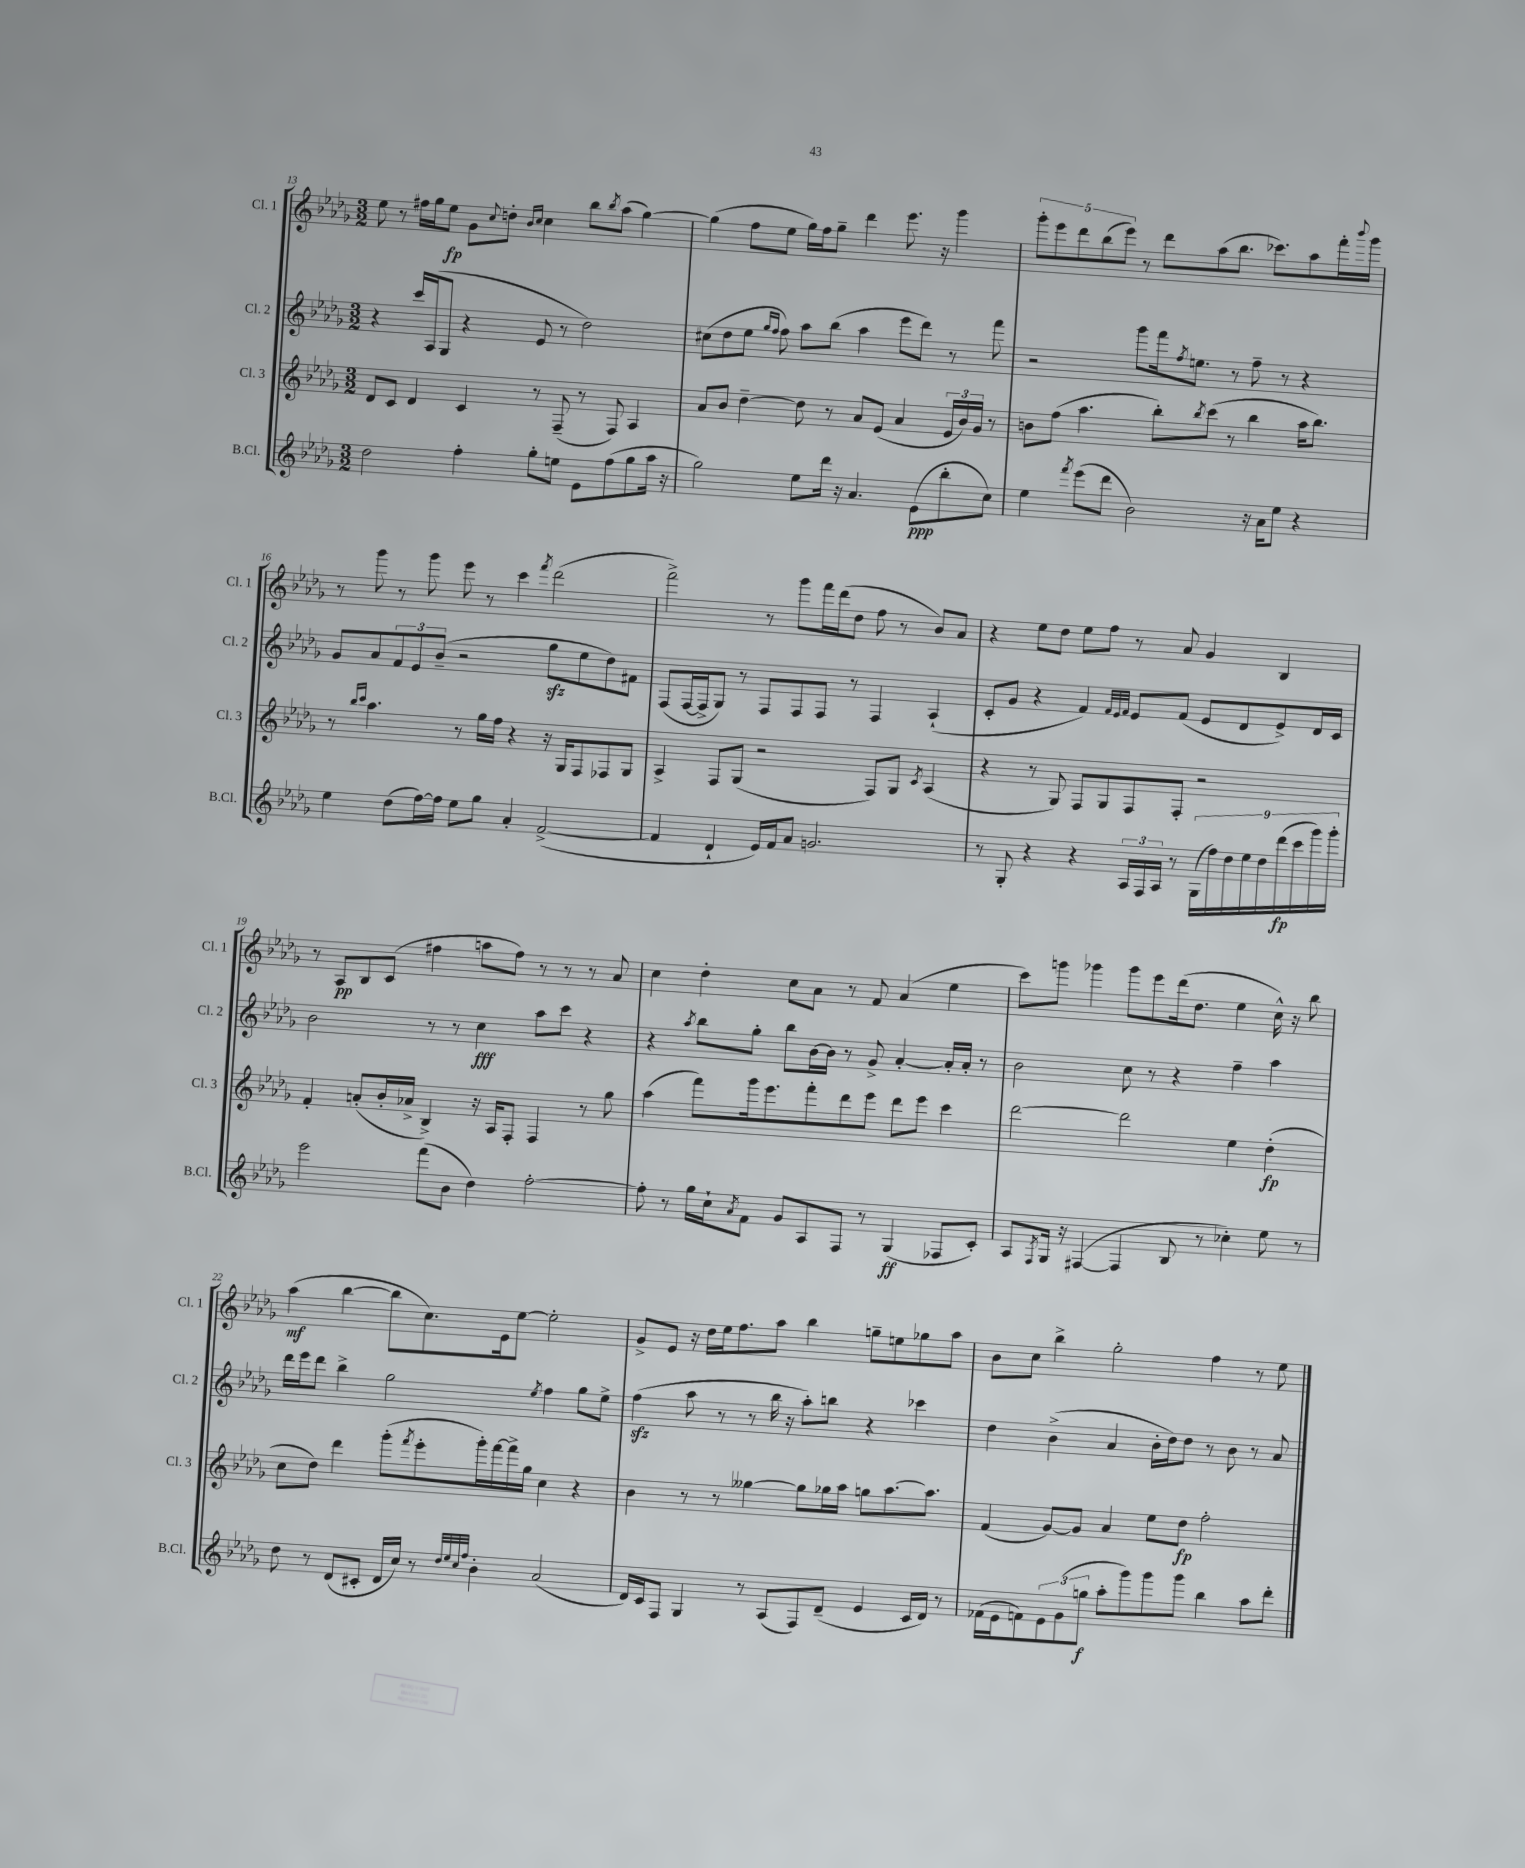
<<
\new StaffGroup <<
\new Staff = "s0" \with { instrumentName = "Cl. 1" shortInstrumentName = "Cl. 1" } {
    \clef treble \key des \major \numericTimeSignature \time 3/2
    ees''8 r8 fis''16 ges''16 ees''8\fp ges'8 \appoggiatura { c''8 } d''8-. \grace { bes'16 c''16 } c''4 bes''8 \acciaccatura { bes''8 } aes''8( ges''4~) |
    ges''4( f''8 ees''8 ges''16) f''16 ges''8-- des'''4 ees'''8. r16 ges'''4 |
    \tuplet 5/4 { ges'''8-. ees'''8 des'''8 bes''8( ees'''8) } r8 des'''8 aes''8( bes''8. ces'''8.) aes''8 f'''16-. \appoggiatura { bes'''8 } ges'''16 |
    r8 ges'''8 r8 ges'''8 ees'''8 r8 c'''4 \acciaccatura { f'''8 } des'''2( |
    f'''2->) r8 ges'''8 f'''16 des'''16( des''8 f''8 r8 bes'8) aes'8 |
    r4 ees''8 des''8 ees''8 f''8 r8 aes'8 ges'4 bes4 |
    r8 aes8\pp bes8 c'8( fis''4 a''8 fis''8) r8 r8 r8 aes'8 |
    c''4 des''4-. c''8 aes'8 r8 f'8 aes'4( ees''4 |
    c'''8) g'''8 ges'''4 ges'''8 ees'''8 des'''16( des''8. ees''4 c''16-^) r16 bes''8 |
    aes''4\mf( bes''4~ bes''8 c''8.) ees'16 ees''8~ ees''2-. |
    ges'8-> ees'8 r16 des''16 ees''16 f''8. aes''8 bes''4 g''8-- e''8 ges''8 aes''8 |
    bes'8 c''8 bes''4-> ges''2-. f''4 r8 ees''8 \bar "|." |
}
\new Staff = "s1" \with { instrumentName = "Cl. 2" shortInstrumentName = "Cl. 2" } {
    \clef treble \key des \major \numericTimeSignature \time 3/2
    r4 c'''16 aes16( ges8 r4 ees'8 r8 des''2) |
    cis''8( des''8 ees''8 \grace { ges''16 f''16 } f''8) aes''8 bes''8( aes''4 ees'''8 des'''8) r8 f'''8 |
    r2 ges'''8 f'''16 \acciaccatura { f''8 } e''8. r8 f''8-- r8 r4 |
    ges'8 aes'8 \tuplet 3/2 { f'8 ees'8 bes'8--( } r2 ges''8\sfz ees''8 des''8) fis'8 |
    f8( f16~ f16-> ges8) r8 f8 f8 f8 r8 f4 aes4-!( |
    c'8-. ges'8 r4 f'4) \grace { f'32 ees'32 f'32 } ees'8 f'8( ees'8 des'8 ees'8->) des'16 c'16 |
    bes'2 r8 r8 c''4\fff aes''8 c'''8 r4 |
    r4 \acciaccatura { aes''8 } bes''8 ges''8-. bes''8 bes'16~ bes'16 r8 ges'8-> aes'4~-. aes'16-. aes'16-. r8 |
    bes'2 c''8 r8 r4 f''4-- aes''4 |
    des'''16 ees'''16 des'''8 bes''4-> ges''2 \acciaccatura { ees''8 } f''4 ges''8 ees''8-> |
    f''4\sfz( aes''8 r8 r8 bes''16 r16 aes''8-.) b''8 r4 ces'''4 |
    des''4 bes'4->( aes'4 bes'16-. des''16) des''8 r8 bes'8 r8 aes'8 \bar "|." |
}
\new Staff = "s2" \with { instrumentName = "Cl. 3" shortInstrumentName = "Cl. 3" } {
    \clef treble \key des \major \numericTimeSignature \time 3/2
    des'8 c'8 des'4 c'4 r8 f8--( r8 f8) aes4 |
    aes'8 bes'8 des''4~-- des''8 r8 aes'8 ees'8( aes'4 \tuplet 3/2 { ees'16 bes'16) ges'16 } r8 |
    b'8 f''8( aes''4. bes''8-.) \acciaccatura { bes''8 } c'''8( r8 bes''4 aes''16 bes''8.) |
    r8 \grace { bes''16 c'''16 } aes''4. r8 ges''16 f''16 r4 r16 ges16 f8 fes8 ges8 |
    aes4-> f8 ges8( r2 f8) ges8 \acciaccatura { c'8 } aes4( |
    r4 r8 ges8) f8 ges8 f8 f8-. r2 |
    f'4-. a'8-.( bes'16-. aes'16-> bes4->) r16 aes16 f8-. f4 r8 ges''8 |
    aes''4( f'''8) ges'''16 ees'''8. f'''8-. des'''8 ees'''8 des'''8 ees'''8 c'''4 |
    des'''2~ des'''2 ees''4 des''4-.\fp( |
    c''8 des''8) des'''4 ges'''8-.( \acciaccatura { f'''8 } ees'''8-. ges'''16-.) f'''16~ f'''16-> ges''16 c''4 r4 |
    bes'4 r8 r8 geses''4~ geses''8 ges''16 aes''16 g''8 aes''8.~ aes''8. |
    f'4( ges'8~) ges'8 aes'4 ees''8 des''8\fp f''2-. \bar "|." |
}
\new Staff = "s3" \with { instrumentName = "B.Cl." shortInstrumentName = "B.Cl." } {
    \clef treble \key des \major \numericTimeSignature \time 3/2
    des''2 f''4-. ges''8-. e''8 ees'8 f''8( ges''8 aes''16 r16 |
    ges''2) ees''8 des'''16 r16 aes'4. ees'8\ppp( bes''8-. c''8) |
    ees''4 \acciaccatura { f'''8 } ees'''8( des'''8 bes'2) r16 aes'16 ees''8 r4 |
    ees''4 des''8( f''16~) f''16 ees''8 ges''8 aes'4-. f'2~->( |
    f'4 des'4-! ees'16) f'16 aes'8 g'2. |
    r8 ges8-. r4 r4 \tuplet 3/2 { aes16 f16 aes16 } r8 \tuplet 9/8 { ges16( f''16) des''16 ees''16 des''16 des'''16\fp( c'''16 ges'''16) ges'''16-. } |
    ees'''2 f'''8( bes'8 des''4) f''2~-. |
    f''8-. r8 ges''16 c''16-! \acciaccatura { aes'8 } f'8 ges'8 aes8 f8 r8 ges4\ff( fes8 c'8-.) |
    aes8 \acciaccatura { f8 } ges16 r16 fis4~( fis4 bes8 r8 ces''4-.) ees''8 r8 |
    des''8 r8 des'8( cis'8-. des'16 c''16) r8 \grace { des''32 ees''32 c''32 f''32 } bes'4-. aes'2( |
    des'16) c'16 f8 ges4 r8 aes8( f8) des'8--( ees'4 c'16 des'16) r8 |
    fes'16( ees'16 f'8) \tuplet 3/2 { ees'8 ges'8( g''8\f } aes''8-. ges'''8) ges'''8 ges'''8 bes''4 aes''8 des'''8-. \bar "|." |
}
>>
>>
\layout { \context { \Score currentBarNumber = #13 } }
